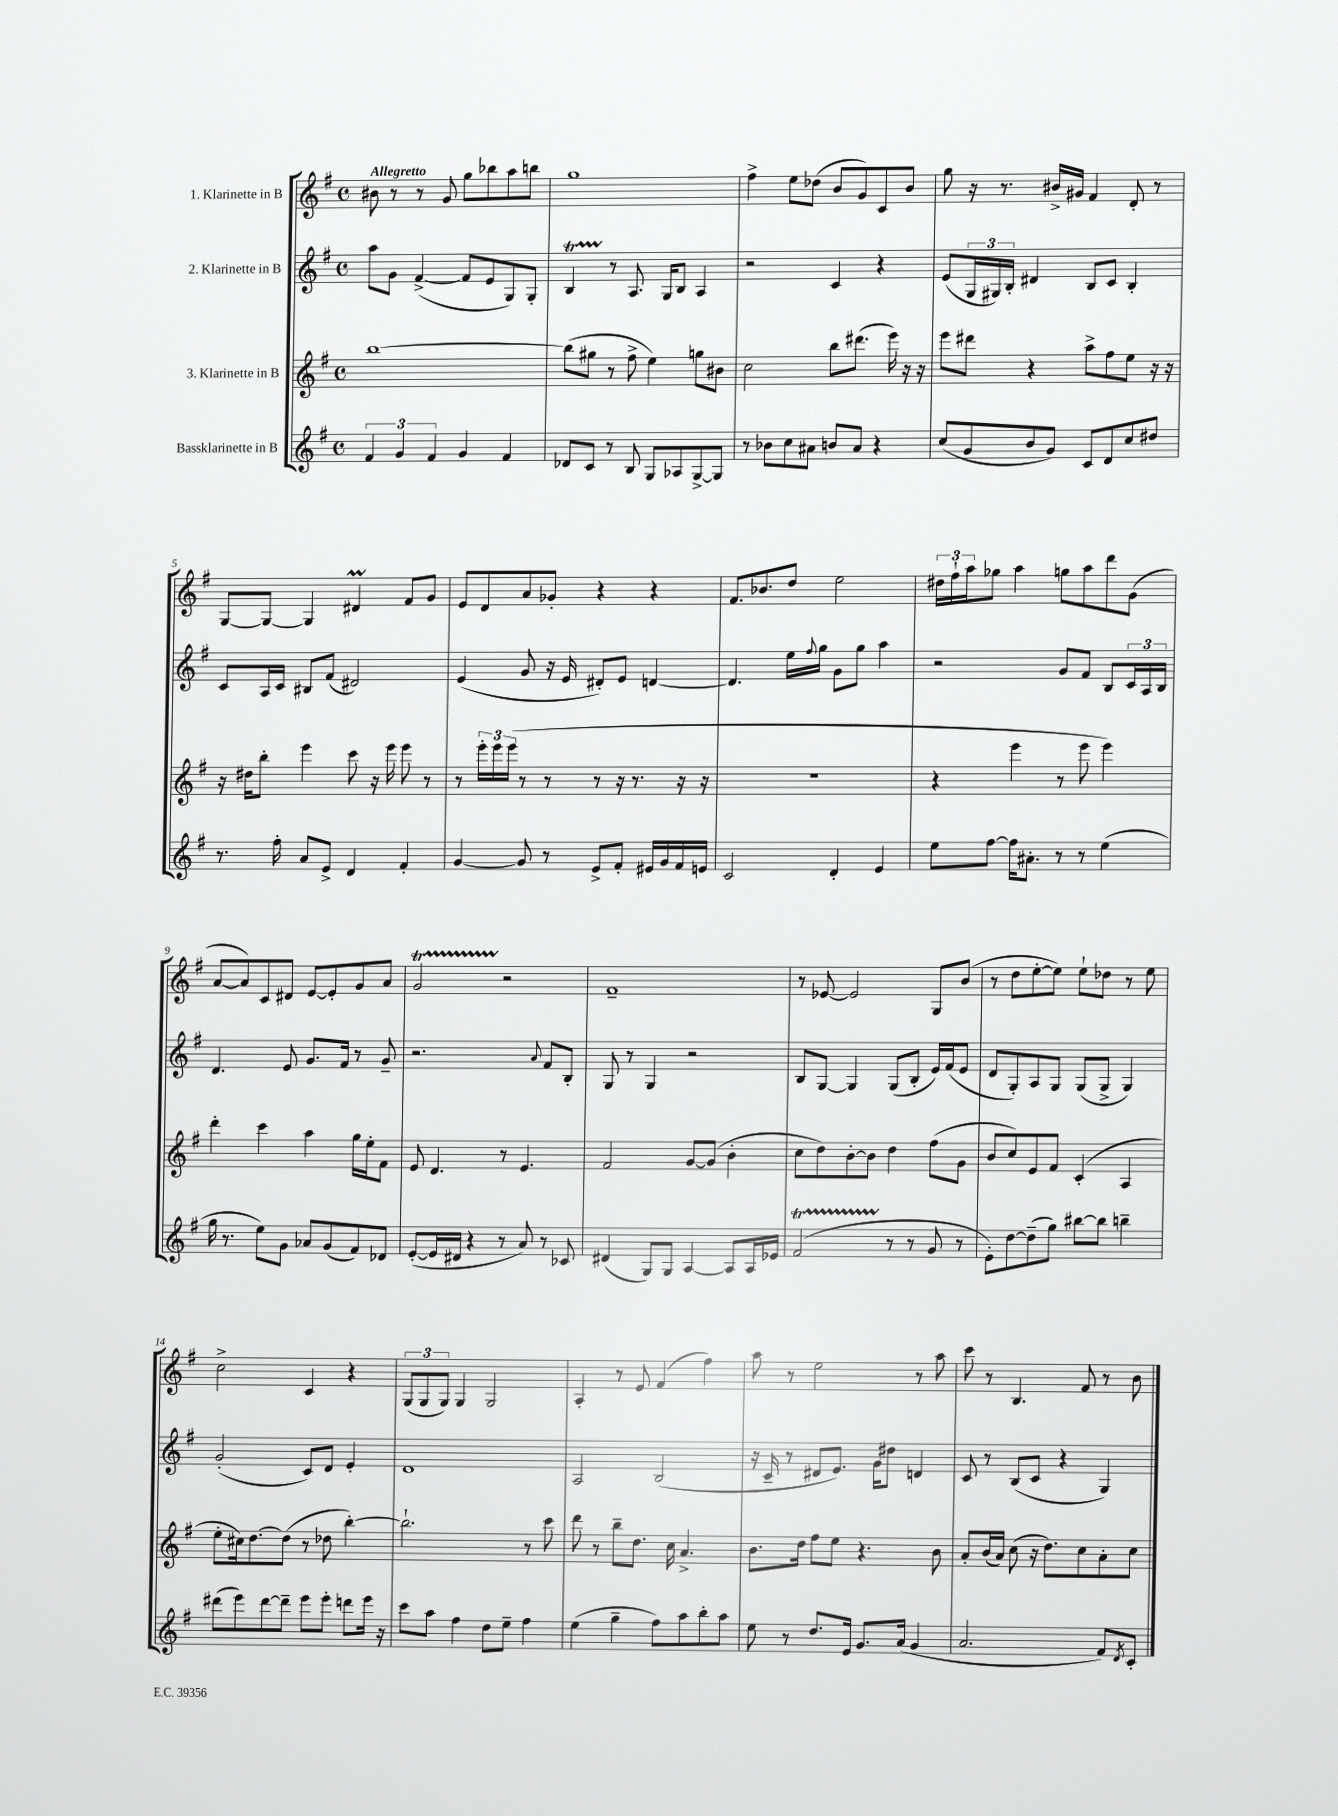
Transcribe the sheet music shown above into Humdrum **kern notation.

**kern	**kern	**kern	**kern
*staff4	*staff3	*staff2	*staff1
*clefG2	*clefG2	*clefG2	*clefG2
*k[f#]	*k[f#]	*k[f#]	*k[f#]
*M4/4	*M4/4	*M4/4	*M4/4
*met(c)	*met(c)	*met(c)	*met(c)
6f#/	[1bb	8aa\L	8b#\
.	.	8g\J	8r
6g/	.	.	.
.	.	([4f#^/	8r
6f#/	.	.	.
.	.	.	8g/
4g/	.	8f#/]L	8gg\L
.	.	8e/	8bb-\
4f#/	.	8G/)	8aa\
.	.	8G'/J	8bb\J
=	=	=	=
8d-/L	(8bb\]L	4B/	1gg
8c/J	8gg#\J	.	.
8r	8r	8r	.
8B/	8ff#^\	8.A/	.
8G/L	4ee\)	.	.
.	.	16G/LK	.
8A-/	.	8B/J	.
[8G^/	8gg\L	4A/	.
8G/]J	8b#\J	.	.
=	=	=	=
8r	2cc\	2r	4ff#^\
8b-\L	.	.	.
8cc\	.	.	8ee\L
8a#\J	.	.	(8dd-\J
8b/L	8bb\L	4c/	8b/L
8a#/J	(8.ddd#\J	.	8g/)
4r	.	4r	8c/
.	16eee\)	.	.
.	16r	.	8b/J
.	16r	.	.
=	=	=	=
(8cc/L	8eee\L	(8e/L	8gg\
8g/	8ddd#\J	24G/L	16r
.	.	24G#/)	.
.	.	.	8.r
.	.	24B'/JJ	.
8b/	4r	4d#/	.
8g/J)	.	.	16b#^/LL
.	.	.	16g#/JJ
8c/L	8aa^\L	8B/L	4f#/
8d/	8ff#\	8c/J	.
8cc/	8ee\J	4B'/	8d'/
8dd#/J	16r	.	8r
.	16r	.	.
=	=	=	=
8.r	16r	8c/L	[8G/L
.	16dd#\LK	.	.
.	8bb'\J	16A/L	8G/_J
16ff#'\	.	16c/JJ	.
8a/L	4eee\	8B#/L	4G/]
8e^/J	.	(8f#/J	.
4d/	8ccc\	2d#/)	4d#/
.	16r	.	.
.	16eee\	.	.
4f#'/	8eee\	.	8f#/L
.	8r	.	8g/J
=	=	=	=
[4g/	8r	(4e/	8e/L
.	24eee'\LL	.	8d/
.	24eee\	.	.
.	(24eee\JJ	.	.
8g/]	8r	8g/	8a/
8r	8r	16r	8g-'/J
.	.	16e/	.
8e^/L	8r	8d#'/L)	4r
8f#'/J	16r	8e/J	.
.	8.r	.	.
16e#/LL	.	[4d/	4r
16g/	.	.	.
16f#/	16r	.	.
16e/JJ	16r	.	.
=	=	=	=
2c/	1r	4.d/]	8.f#/L
.	.	.	8.b-/
.	.	16ee\LL	8dd/J
.	.	8qqff#/	.
.	.	16gg\JJ	.
4d'/	.	8g\L	2ee\
.	.	8gg\J	.
4e/	.	4aa\	.
=	=	=	=
8ee\L	4r	2r	24dd#\LL
.	.	.	24ff#`\
.	.	.	24aa\J
[8ff#\J	.	.	8gg-\J
16ff#\]LK	4eee\	.	4aa\
8.a#'\J	.	.	.
8r	8r	8g/L	8gg\L
8r	8eee\	8f#/J	8aa\
(4ee\	4eee\)	8B/L	8ddd\
.	.	24c/L	(8g\J
.	.	24A/	.
.	.	24B/JJ	.
=	=	=	=
16gg\	4ddd'\	4.d/	[8a/L
8.r	.	.	.
.	.	.	8a/])
8ee\L)	4ccc\	.	8c/
8g\J	.	8e/	8d#/J
8a-/L	4aa\	8.g/L	[8e/L
(8g/	.	.	8e'/]
.	.	16f#/Jk	.
8f#/)	16gg\LL	8r	8g/
.	16ee'\J	.	.
8d-/J	8f#\J	8g~/	8a/J
=	=	=	=
([8e'/L	8e/	2.r	2g/
16e/]L	4.d/	.	.
16d#/JJ	.	.	.
4r	.	.	.
8r	8r	.	2r
8a/)	4.e/	.	.
.	.	8qqa/	.
8r	.	8f#/L	.
8c-/	.	8B'/J	.
=	=	=	=
(4d#/	2f#/	8G/	1f#~
.	.	8r	.
8G/L)	.	4G/	.
8G/J	.	.	.
[4A/	[8g/L	2r	.
.	(8g/]J	.	.
8A/]L	4b'\	.	.
16A/L	.	.	.
16e-/JJ	.	.	.
=	=	=	=
(2f#/	8cc\L	8B/L	8r
.	8dd\)	[8G/J	[8e-/
.	[8b'\	4G/]	2e-/]
.	8b\]J	.	.
8r	4dd\	(8G/L	.
8r	.	8B'/J	.
8g/	(8ff#\L	16e/LL)	8G/L
.	.	(16f#/J	.
8r	8g\J	8e/J	(8b/J
=	=	=	=
8e'\L)	8b/L	8d/L	8r
[8dd\	8cc/)	8G'/)	8dd\L
(8dd~\]	8e/	8A/	[8ee'\
8gg\J)	8f#/J	8G/J	8ee\]J)
[8bb#\L	(4c'/	(8G/L	8ee`\L
8bb#\]J	.	8G^/J	8dd-\J
4bb~\	4A/	4G/)	8r
.	.	.	8ee\
=	=	=	=
(8ddd#\L	8ee'\L	(2g'/	2cc^\
8eee\)	16cc#\k)	.	.
.	[8.dd\	.	.
[8ddd#\	.	.	.
8ddd#~\]J	(8dd\]J	.	.
8eee\L	8r	8c/L)	4c/
8eee'\J	8dd-\	8d/J	.
8ddd\L	[4bb'\)	4e'/	4r
16eee\Jk	.	.	.
16r	.	.	.
=	=	=	=
8ccc\L	2.bb`\]	1d	(12G/L
.	.	.	12G/
8aa\J	.	.	.
.	.	.	12G/J)
4ff#\	.	.	4G/
8dd\L	.	.	2G/
8ee~\J	.	.	.
4ff#\	8r	.	.
.	8ccc\	.	.
=	=	=	=
(4ee\	8ddd\	2A/	4A'/
.	8r	.	.
4gg~\	8bb~\L	.	8r
.	8.dd\J	.	8e/
8ff#\L)	.	(2B/	(4f#/
.	16cc\	.	.
8aa\	4.a^/	.	.
8bb'\	.	.	4ff#\)
8aa\J	.	.	.
=	=	=	=
8ee\	8.b\L	16r	8aa\
.	.	16c~/	.
8r	.	8r	8r
.	16dd\Jk	.	.
8.dd/L	8ff#\L	8d#/L	2ee\
.	8ee\J	8.e/J)	.
16e/Jk	.	.	.
8.g/L	4.r	.	.
.	.	16g\LK	.
.	.	8dd#\J	.
(16a/Jk	.	.	.
4g/	.	4d/	8r
.	8b\	.	8aa\
=	=	=	=
2.a/	8a'/L	8c/	8ccc\
.	(16b/L	8r	8r
.	16a/JJ)	.	.
.	(8cc\	(8B/L	4.B/
.	16r	8c/J	.
.	8.dd\L)	.	.
.	.	4r	.
.	8cc\	.	8f#/
8f#/L)	8a'\	4G/)	8r
8qd/	.	.	.
8c'/J	8cc\J	.	8b\
==	==	==	==
*-	*-	*-	*-
